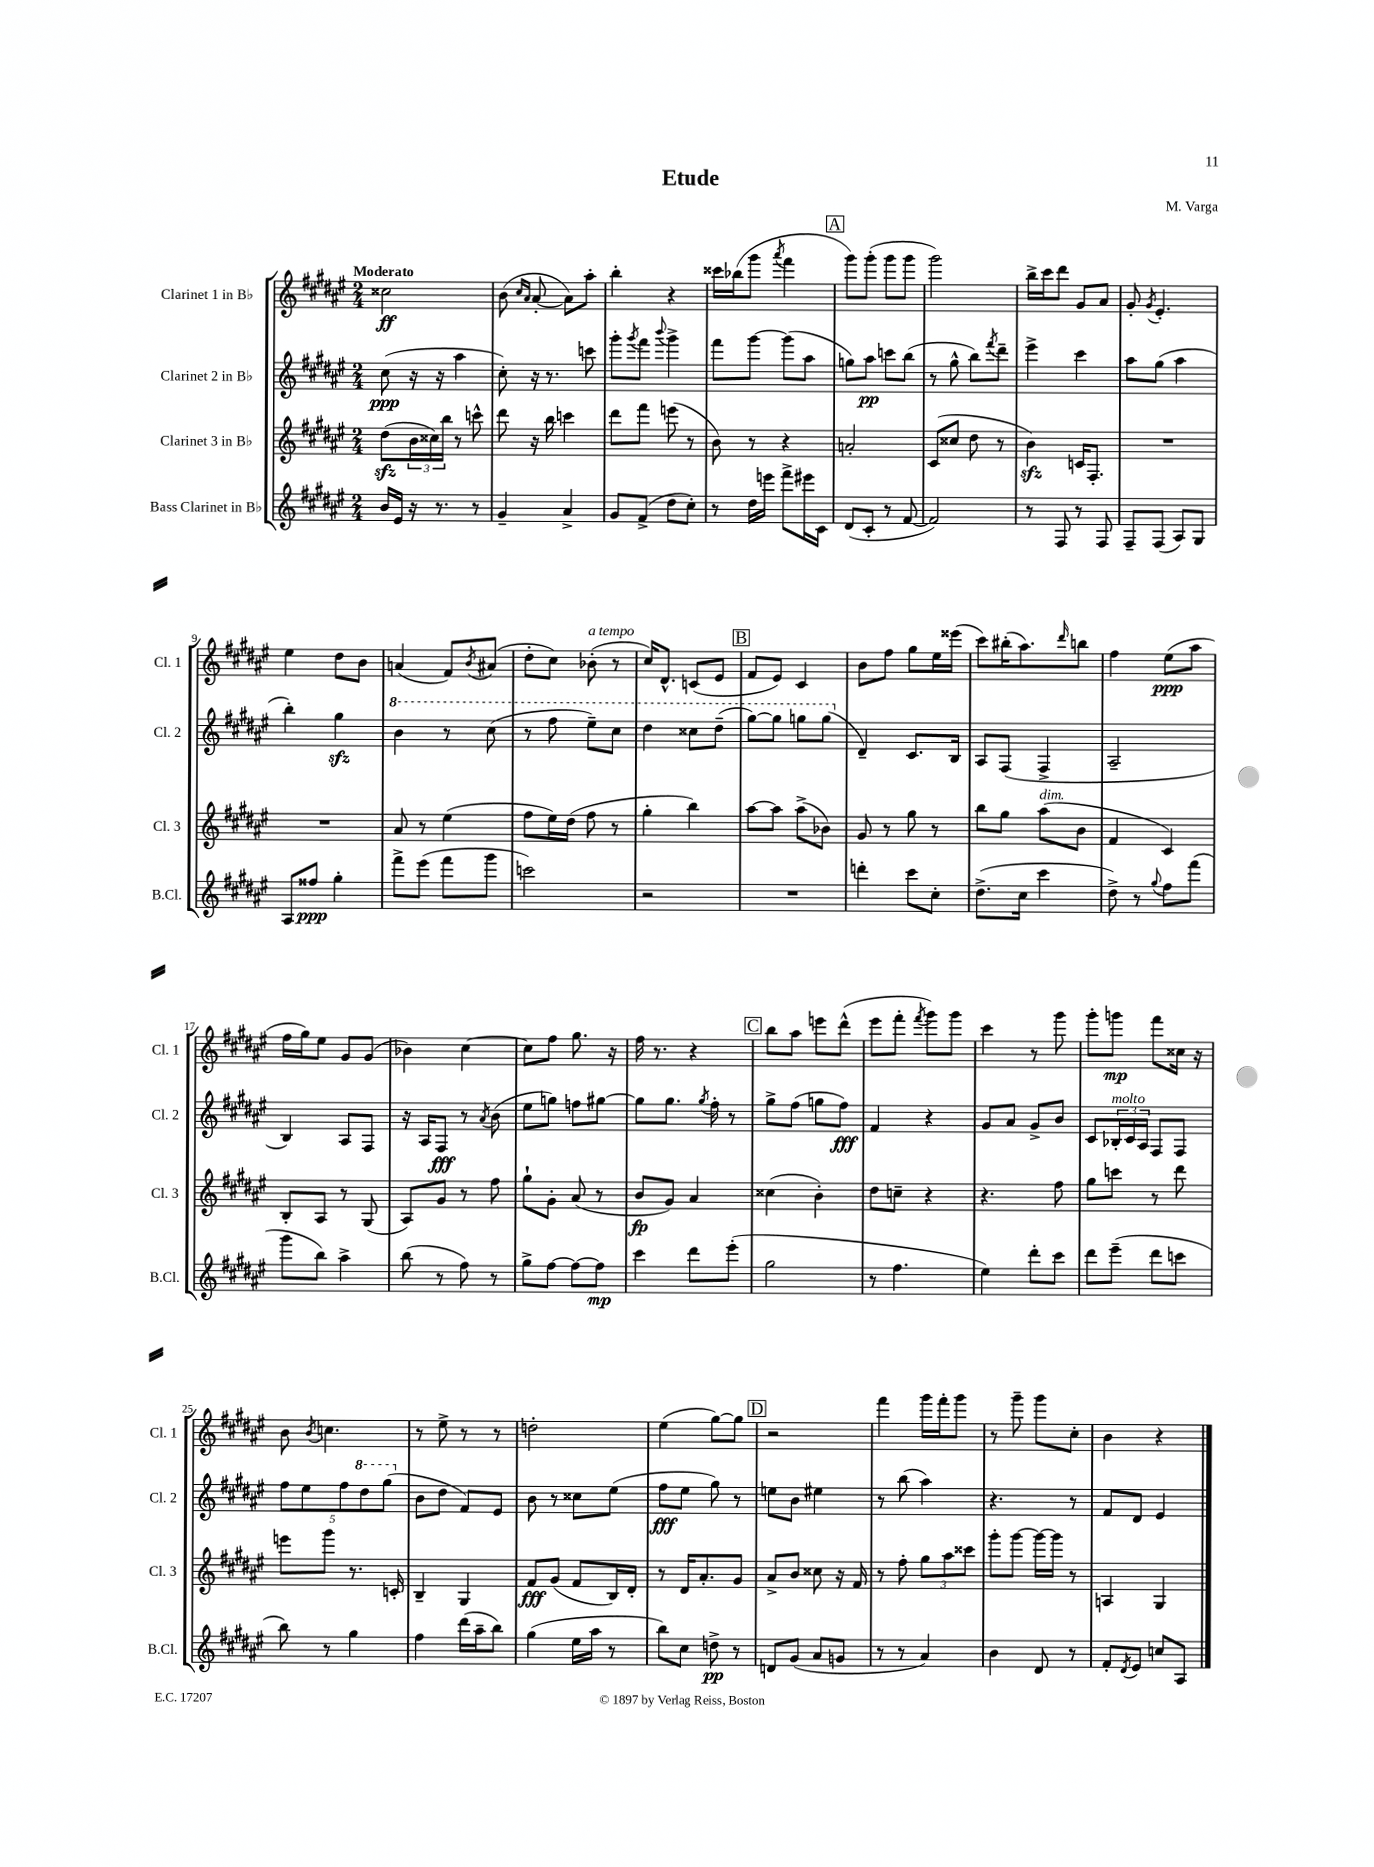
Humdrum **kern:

**kern	**dynam	**kern	**dynam	**kern	**dynam	**kern	**dynam
*part4	*part4	*part3	*part3	*part2	*part2	*part1	*part1
*staff4	*staff4	*staff3	*staff3	*staff2	*staff2	*staff1	*staff1
*I"Bass Clarinet in B♭	*	*I"Clarinet 3 in B♭	*	*I"Clarinet 2 in B♭	*	*I"Clarinet 1 in B♭	*
*I'B.Cl.	*	*I'Cl. 3	*	*I'Cl. 2	*	*I'Cl. 1	*
*clefG2	*	*clefG2	*	*clefG2	*	*clefG2	*
*k[f#c#g#d#a#e#]	*	*k[f#c#g#d#a#e#]	*	*k[f#c#g#d#a#e#]	*	*k[f#c#g#d#a#e#]	*
*M2/4	*	*M2/4	*	*M2/4	*	*M2/4	*
=1	=1	=1	=1	=1	=1	=1	=1
!	!	!	!	!	!	!LO:TX:a:B:t=Moderato	!
16b/LL	.	(8dd#zz\L	.	(8cc#\	ppp	2cc##X\	ff
16e#/JJ	.	.	.	.	.	.	.
16r	.	24b\L	.	16r	.	.	.
.	.	24cc##X\)	.	.	.	.	.
8.r	.	.	.	16r	.	.	.
.	.	24bb\JJ	.	.	.	.	.
.	.	8r	.	4aa#\	.	.	.
8r	.	8cccn^^\	.	.	.	.	.
=2	=2	=2	=2	=2	=2	=2	=2
4g#~/	.	8ddd#\	.	8cc#'\)	.	(8b\	.
.	.	.	.	.	.	16qqcc#/LL	.
.	.	.	.	.	.	16qqa#/JJ	.
.	.	16r	.	16r	.	[8a#'/	.
.	.	16bb\	.	8.r	.	.	.
4a#^/	.	4cccn\	.	.	.	8a#\L])	.
.	.	.	.	8cccn\	.	8aa#'\J	.
=3	=3	=3	=3	=3	=3	=3	=3
8g#/L	.	8ddd#\L	.	8ggg#'\L	.	4bb'\	.
.	.	.	.	8qggg#/	.	.	.
(8f#^/J	.	8fff#\J	.	8fff#\J	.	.	.
.	.	.	.	8qqbbb/	.	.	.
8dd#\L	.	(8eeen\	.	4ggg#^\	.	4r	.
8cc#'\J)	.	8r	.	.	.	.	.
=4	=4	=4	=4	=4	=4	=4	=4
8r	.	8b\)	.	8fff#\L	.	16ccc##X\LL	.
.	.	.	.	.	.	(16bb-X\J	.
16dd#\LL	.	8r	.	[8ggg#\J	.	8ggg#\J	.
16eeen\JJ	.	.	.	.	.	.	.
.	.	.	.	.	.	8qaaa#/	.
8fff#^\L	.	4r	.	(8ggg#\L]	.	4fff#\	.
16eee#X\L	.	.	.	8aa#\J	.	.	.
16c#\JJ	.	.	.	.	.	.	.
!!LO:REH:place=s1:t=A
=5	=5	=5	=5	=5	=5	=5	=5
(8d#/L	.	2an'/	.	8ggn\L)	.	8ggg#\L)	.
8c#'/J	.	.	.	8aa#\J	pp	(8ggg#'\J	.
8r	.	.	.	8cccn\L	.	8ggg#\L	.
[8f#/	.	.	.	(8bb\J	.	8ggg#\J	.
=6	=6	=6	=6	=6	=6	=6	=6
2f#/])	.	(8c#/L	.	8r	.	2ggg#\)	.
.	.	8cc##X/J	.	8gg#^^\	.	.	.
.	.	8dd#\	.	8bb\L)	.	.	.
.	.	.	.	8qfff#/	.	.	.
.	.	8r	.	8ddd#~\J	.	.	.
=7	=7	=7	=7	=7	=7	=7	=7
8r	.	4bzz\)	.	4eee#^\	.	16bb^\LL	.
.	.	.	.	.	.	16ccc#\J	.
8F#/	.	.	.	.	.	8ddd#\J	.
8r	.	16cn/KL	.	4ccc#\	.	8g#/L	.
.	.	8.F#'/J	.	.	.	.	.
8F#/	.	.	.	.	.	8a#/J	.
=8	=8	=8	=8	=8	=8	=8	=8
8F#~/L	.	2r	.	8aa#\L	.	8g#'/	.
.	.	.	.	.	.	8qg#/	.
(8F#/J	.	.	.	(8gg#\J	.	4.e#'/	.
8A#/L)	.	.	.	4aa#\	.	.	.
8G#/J	.	.	.	.	.	.	.
!!LO:LB:g=z
=9	=9	=9	=9	=9	=9	=9	=9
8A#/L	.	2r	.	4bb'\)	.	4ee#\	.
8ff##X/J	ppp	.	.	.	.	.	.
4gg#'\	.	.	.	4gg#zz\	.	8dd#\L	.
.	.	.	.	.	.	8b\J	.
=10	=10	=10	=10	=10	=10	=10	=10
*	*	*	*	*8va	*	*	*
8fff#^\L	.	8a#/	.	4bb\	.	(4an/	.
(8eee#\J	.	8r	.	.	.	.	.
8fff#\L	.	(4ee#\	.	8r	.	8f#/L)	.
.	.	.	.	.	.	8qb/	.
8ggg#\J	.	.	.	(8ccc#\	.	(8a#X/J	.
=11	=11	=11	=11	=11	=11	=11	=11
2cccn\)	.	8ff#\L	.	8r	.	8dd#'\L	.
.	.	16ee#\L)	.	8fff#\	.	8cc#\J)	.
.	.	(16dd#\JJ	.	.	.	.	.
!	!	!	!	!	!	!LO:TX:a:i:t=a tempo	!
.	.	8ff#\	.	8eee#~\L)	.	(8b-X'\	.
.	.	8r	.	8ccc#\J	.	8r	.
=12	=12	=12	=12	=12	=12	=12	=12
2r	.	4gg#'\	.	4ddd#\	.	16cc#/KL)	.
.	.	.	.	.	.	8.d#^^/J	.
.	.	4bb\)	.	8ccc##X\L	.	(8cn/L	.
.	.	.	.	(8ddd#~\J	.	8e#/J	.
!!LO:REH:place=s1:t=B
=13	=13	=13	=13	=13	=13	=13	=13
2r	.	[8aa#\L	.	[8ggg#\L)	.	8f#/L	.
.	.	8aa#\J]	.	8ggg#\J]	.	8e#/J)	.
.	.	(8aa#^\L	.	8gggn\L	.	4c#/	.
.	.	8b-X\J)	.	(8ggg\J	.	.	.
=14	=14	=14	=14	=14	=14	=14	=14
*	*	*	*	*X8va	*	*	*
4dddn'\	.	8g#/	.	4d#~/)	.	8b\L	.
.	.	8r	.	.	.	8ff#\J	.
8ccc#\L	.	8gg#\	.	8.c#/L	.	8gg#\L	.
8cc#'\J	.	8r	.	.	.	16ee#\L	.
.	.	.	.	16B/Jk	.	(16eee##X\JJ	.
=15	=15	=15	=15	=15	=15	=15	=15
(8.dd#^\L	.	8bb\L	.	8A#/L	.	8ccc#\L)	.
.	.	8gg#\J	.	(8F#/J	.	(16bb#X'\K	.
16cc#\Jk	.	.	.	.	.	8.aa#\)	.
!	!	!LO:TX:a:i:t=dim.	!	!	!	!	!
4ccc#\	.	(8aa#\L	.	4F#^/	.	.	.
.	.	.	.	.	.	16qqddd#/	.
.	.	8b\J	.	.	.	8bbn\J	.
=16	=16	=16	=16	=16	=16	=16	=16
8dd#^\)	.	4f#/	.	2A#~/	.	4ff#\	.
8r	.	.	.	.	.	.	.
8qqgg#/	.	.	.	.	.	.	.
8ff#\L	.	4c#/)	.	.	.	(8ee#\L	ppp
(8fff#\J	.	.	.	.	.	8aa#\J	.
!!LO:LB:g=z
=17	=17	=17	=17	=17	=17	=17	=17
8ggg#\L	.	8B'/L	.	4B/)	.	16ff#\LL	.
.	.	.	.	.	.	16gg#\J)	.
8bb\J)	.	8A#/J	.	.	.	8ee#\J	.
4aa#^\	.	8r	.	8A#/L	.	8g#/L	.
.	.	(8G#/	.	8F#/J	.	(8g#/J	.
=18	=18	=18	=18	=18	=18	=18	=18
(8bb\	.	8A#/L)	.	16r	.	4b-X\)	.
.	.	.	.	16A#/KL	.	.	.
8r	.	8g#/J	.	8F#/J	fff	.	.
8ff#\)	.	8r	.	8r	.	[4cc#\	.
.	.	.	.	8qa#/	.	.	.
8r	.	8ff#\	.	(8b\	.	.	.
=19	=19	=19	=19	=19	=19	=19	=19
8gg#^\L	.	8gg#`\L	.	8ee#\L	.	8cc#\L]	.
[8ff#\J	.	8g#'\J	.	8ggn\J)	.	8ff#\J	.
8ff#\L_	.	(8a#/	.	8ffn\L	.	8.gg#\	.
8ff#\J]	mp	8r	.	[8gg#X\J	.	.	.
.	.	.	.	.	.	16r	.
=20	=20	=20	=20	=20	=20	=20	=20
4ccc#\	.	8b/L	fp	8gg#\L]	.	16ff#\	.
.	.	.	.	.	.	8.r	.
.	.	8g#/J)	.	8.gg#\J	.	.	.
8ddd#\L	.	4a#/	.	.	.	4r	.
.	.	.	.	8qgg#/	.	.	.
.	.	.	.	16ff#'\	.	.	.
(8eee#'\J	.	.	.	8r	.	.	.
!!LO:REH:place=s1:t=C
=21	=21	=21	=21	=21	=21	=21	=21
2gg#\	.	(4cc##X\	.	8gg#^\L	.	8bb\L	.
.	.	.	.	(8ff#\J	.	8aa#\J	.
.	.	4b'\)	.	8ggn\L	.	8eeen\L	.
.	.	.	.	8ff#\J)	fff	(8ddd#^^\J	.
=22	=22	=22	=22	=22	=22	=22	=22
8r	.	8dd#\L	.	4f#/	.	8eee#\L	.
4.ff#\	.	8ccn~\J	.	.	.	8fff#'\J	.
.	.	.	.	.	.	8qfff#/	.
.	.	4r	.	4r	.	8ggg#\L)	.
.	.	.	.	.	.	8ggg#\J	.
=23	=23	=23	=23	=23	=23	=23	=23
4ee#\)	.	4.r	.	8g#/L	.	4ccc#\	.
.	.	.	.	8a#/J	.	.	.
8ddd#'\L	.	.	.	8g#^/L	.	8r	.
8ccc#\J	.	8ff#\	.	8b/J	.	8ggg#\	.
=24	=24	=24	=24	=24	=24	=24	=24
8ddd#\L	.	8gg#\L	.	8c#/L	.	8ggg#'\L	.
!	!	!	!	!LO:TX:a:i:t=molto	!	!	!
(8eee#~\J	.	8cccn\J	.	24B-X'/L	.	8gggn\J	mp
.	.	.	.	24c#/	.	.	.
.	.	.	.	24A#/JJ	.	.	.
8ddd#\L	.	8r	.	8F#/L	.	8fff#\L	.
8cccn\J	.	8ddd#\	.	8F#/J	.	16cc##X\Jk	.
.	.	.	.	.	.	16r	.
!!LO:LB:g=z
=25	=25	=25	=25	=25	=25	=25	=25
8bb\)	.	8eeen\L	.	10ff#\L	.	8b\	.
.	.	.	.	10ee#\	.	.	.
.	.	.	.	.	.	8qb/	.
8r	.	8ggg#\J	.	.	.	4.ccn\	.
.	.	.	.	10ff#\	.	.	.
4gg#\	.	8.r	.	.	.	.	.
*	*	*	*	*8va	*	*	*
.	.	.	.	10ddd#\	.	.	.
.	.	.	.	(10ggg#\J	.	.	.
.	.	16cn'/	.	.	.	.	.
=26	=26	=26	=26	=26	=26	=26	=26
*	*	*	*	*X8va	*	*	*
4ff#\	.	4B~/	.	8b\L	.	8r	.
.	.	.	.	8dd#\J	.	8ee#^\	.
(16ddd#\LL	.	4G#/	.	8f#/L)	.	8r	.
16aa#~\J	.	.	.	.	.	.	.
8bb\J)	.	.	.	8e#/J	.	8r	.
=27	=27	=27	=27	=27	=27	=27	=27
(4gg#\	.	8f#/L	fff	8b\	.	2ddn'\	.
.	.	(8g#/J	.	8r	.	.	.
16ee#\LL	.	8f#/L	.	8cc##X\L	.	.	.
16aa#\JJ	.	.	.	.	.	.	.
8r	.	16B/L)	.	(8ee#\J	.	.	.
.	.	16d#'/JJ	.	.	.	.	.
=28	=28	=28	=28	=28	=28	=28	=28
8bb\L)	.	8r	.	8ff#\L	fff	(4ee#\	.
8cc#\J	.	16d#/KL	.	8ee#\J	.	.	.
.	.	8.a#'/	.	.	.	.	.
8ddn^\	pp	.	.	8gg#\)	.	[8gg#\L)	.
8r	.	8g#/J	.	8r	.	8gg#\J]	.
!!LO:REH:place=s1:t=D
=29	=29	=29	=29	=29	=29	=29	=29
8dn/L	.	8a#^/L	.	8een\L	.	2r	.
(8g#/J	.	8b/J	.	8b\J	.	.	.
8a#/L	.	8cc##X\	.	4ee#X\	.	.	.
8gn/J	.	16r	.	.	.	.	.
.	.	16f#/	.	.	.	.	.
=30	=30	=30	=30	=30	=30	=30	=30
8r	.	8r	.	8r	.	4fff#\	.
8r	.	8ff#'\	.	(8bb\	.	.	.
4a#/)	.	12gg#\L	.	4aa#\)	.	16ggg#\LL	.
.	.	.	.	.	.	16fff#'\J	.
.	.	12aa#\	.	.	.	.	.
.	.	.	.	.	.	8ggg#\J	.
.	.	12ccc##X\J	.	.	.	.	.
=31	=31	=31	=31	=31	=31	=31	=31
4b\	.	8ggg#'\L	.	4.r	.	8r	.
.	.	[8ggg#\J	.	.	.	8ggg#~\	.
8d#/	.	16ggg#\LL_	.	.	.	8ggg#\L	.
.	.	16ggg#\JJ]	.	.	.	.	.
8r	.	8r	.	8r	.	8cc#'\J	.
=32	=32	=32	=32	=32	=32	=32	=32
8f#'/L	.	4An/	.	8f#/L	.	4b\	.
8qd#/	.	.	.	.	.	.	.
8e#/J	.	.	.	8d#/J	.	.	.
8ccn/L	.	4G#/	.	4e#/	.	4r	.
8A#/J	.	.	.	.	.	.	.
==	==	==	==	==	==	==	==
*-	*-	*-	*-	*-	*-	*-	*-
